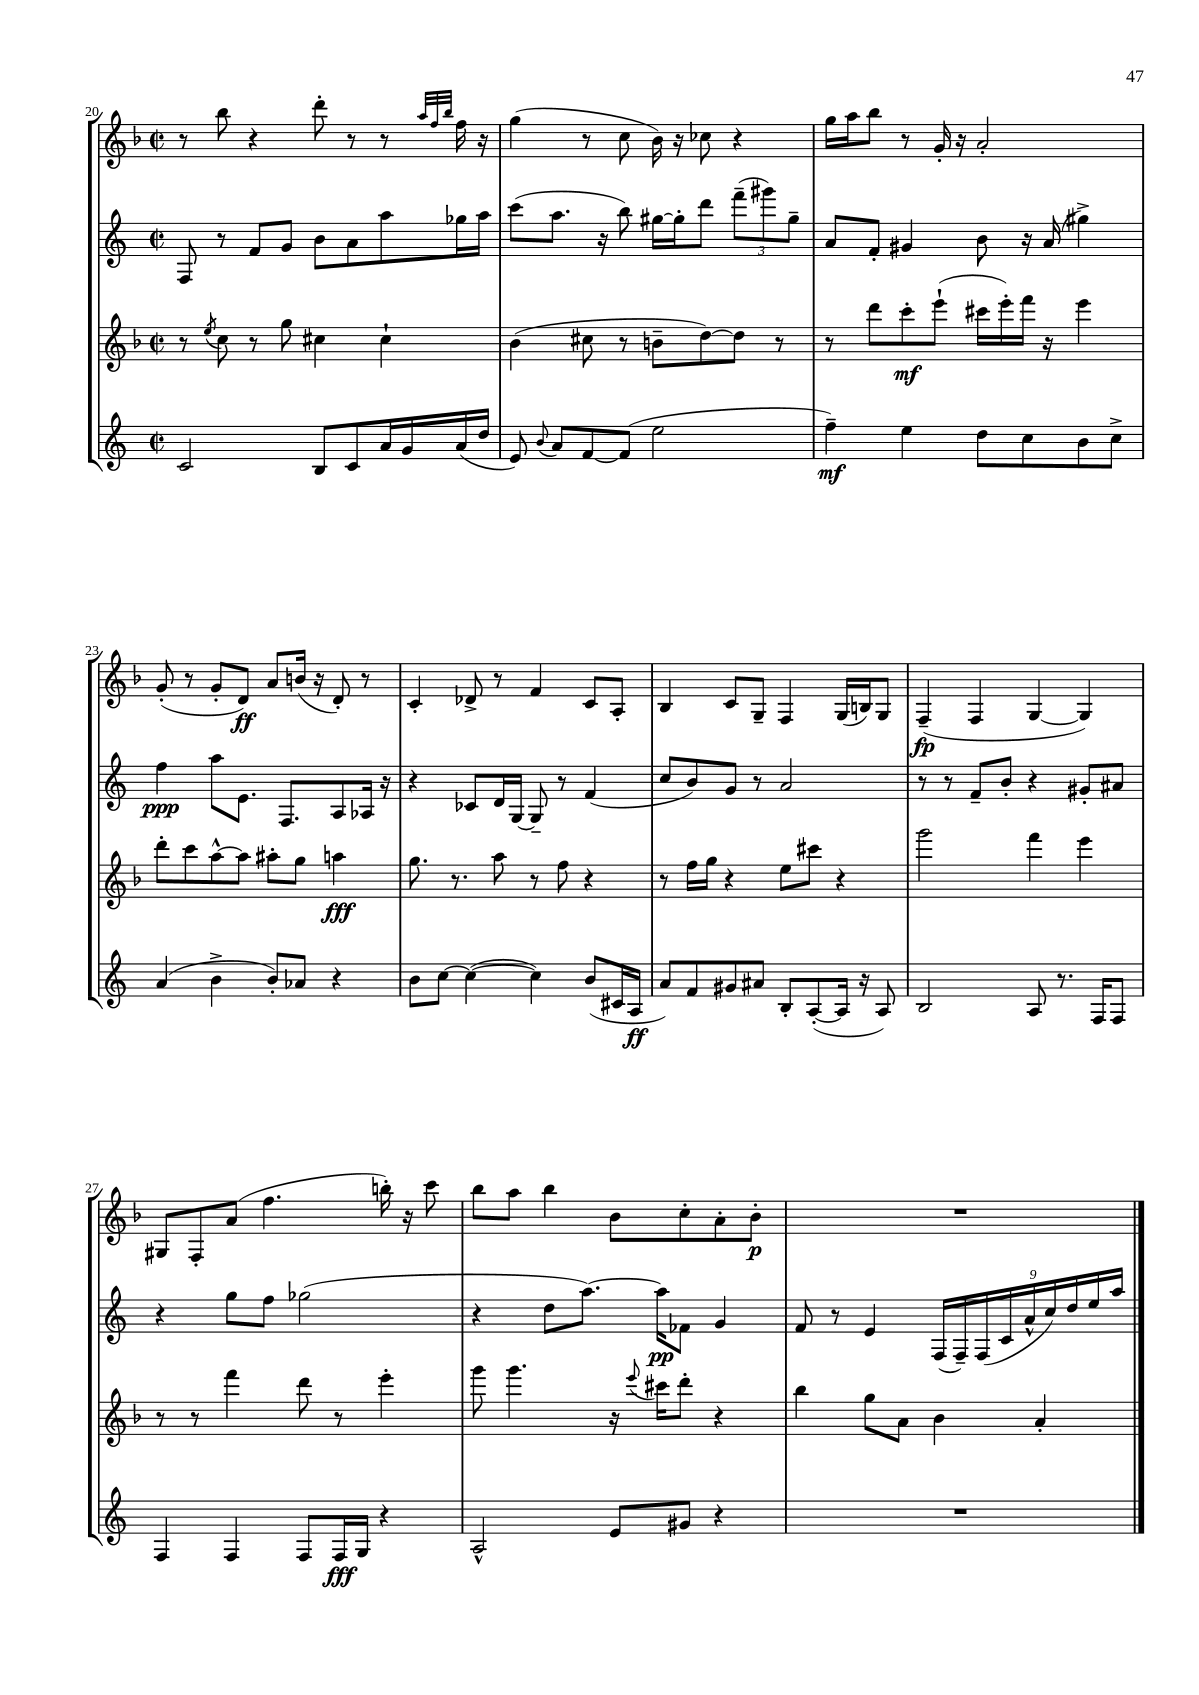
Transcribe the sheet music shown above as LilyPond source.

<<
\new StaffGroup <<
\new Staff = "s0" {
    \clef treble \key f \major \defaultTimeSignature \time 2/2
    \autoBeamOff r8 bes''8 r4 d'''8-. r8 r8 \grace { a''32[ f''32 bes''32] } f''16 r16 |
    g''4( r8 c''8 bes'16) r16 ces''8 r4 |
    g''16[ a''16 bes''8] r8 g'16-. r16 a'2-. |
    g'8-.( r8 g'8[-. d'8]\ff) a'8[ b'16]( r16 d'8-.) r8 |
    c'4-. des'8-> r8 f'4 c'8[ a8]-. |
    bes4 c'8[ g8]-- f4 g16[( b16) g8] |
    f4--\fp( f4 g4~ g4) |
    gis8[ f8-. a'8]( f''4. b''16-.) r16 c'''8 |
    bes''8[ a''8] bes''4 bes'8[ c''8-. a'8-. bes'8]-.\p |
    R1 \bar "|." |
}
\new Staff = "s1" {
    \clef treble \key c \major \defaultTimeSignature \time 2/2
    \autoBeamOff f8 r8 f'8[ g'8] b'8[ a'8 a''8 ges''16 a''16] |
    c'''8[( a''8.] r16 b''8) gis''16[~ gis''16-. d'''8] \tuplet 3/2 { f'''8[--( gis'''8) gis''8]-- } |
    a'8[ f'8]-. gis'4 b'8 r16 a'16( gis''4->) |
    f''4\ppp a''8[ e'8.] f8.[ a8 aes16] r16 |
    r4 ces'8[ d'16 g16]~ g8-- r8 f'4( |
    c''8[ b'8) g'8] r8 a'2 |
    r8 r8 f'8[-- b'8]-. r4 gis'8[-. ais'8] |
    r4 g''8[ f''8] ges''2( |
    r4 d''8[ a''8.]~) a''16[\pp fes'8] g'4 |
    f'8 r8 e'4 \tuplet 9/8 { f16[( f16--) f16( c'16 a'16-^ c''16) d''16 e''16 a''16] } \bar "|." |
}
\new Staff = "s2" {
    \clef treble \key f \major \defaultTimeSignature \time 2/2
    \autoBeamOff r8 \acciaccatura { e''8 } c''8 r8 g''8 cis''4 cis''4-! |
    bes'4( cis''8 r8 b'8[-- d''8~) d''8] r8 |
    r8 d'''8[ c'''8-.\mf e'''8]-!( cis'''16[ e'''16-.) f'''16] r16 e'''4 |
    d'''8[-. c'''8 a''8~-^ a''8] ais''8[-. g''8] a''4\fff |
    g''8. r8. a''8 r8 f''8 r4 |
    r8 f''16[ g''16] r4 e''8[ cis'''8] r4 |
    g'''2 f'''4 e'''4 |
    r8 r8 f'''4 d'''8 r8 e'''4-. |
    g'''8 g'''4. r16 \appoggiatura { e'''8 } cis'''16[ d'''8]-. r4 |
    bes''4 g''8[ a'8] bes'4 a'4-. \bar "|." |
}
\new Staff = "s3" {
    \clef treble \key c \major \defaultTimeSignature \time 2/2
    \autoBeamOff c'2 b8[ c'8 a'16 g'16 a'16( d''16] |
    e'8) \appoggiatura { b'8 } a'8[ f'8~ f'8]( e''2 |
    f''4--\mf) e''4 d''8[ c''8 b'8 c''8]-> |
    a'4( b'4-> b'8[-.) aes'8] r4 |
    b'8[ c''8]~ c''4~( c''4) b'8[( cis'16 a16]\ff |
    a'8[) f'8 gis'8 ais'8] b8[-. a8~-.( a16] r16 a8) |
    b2 a8 r8. f16[ f8] |
    f4 f4 f8[ f16\fff g16] r4 |
    a2-^ e'8[ gis'8] r4 |
    R1 \bar "|." |
}
>>
>>
\layout { \context { \Score currentBarNumber = #20 } }
